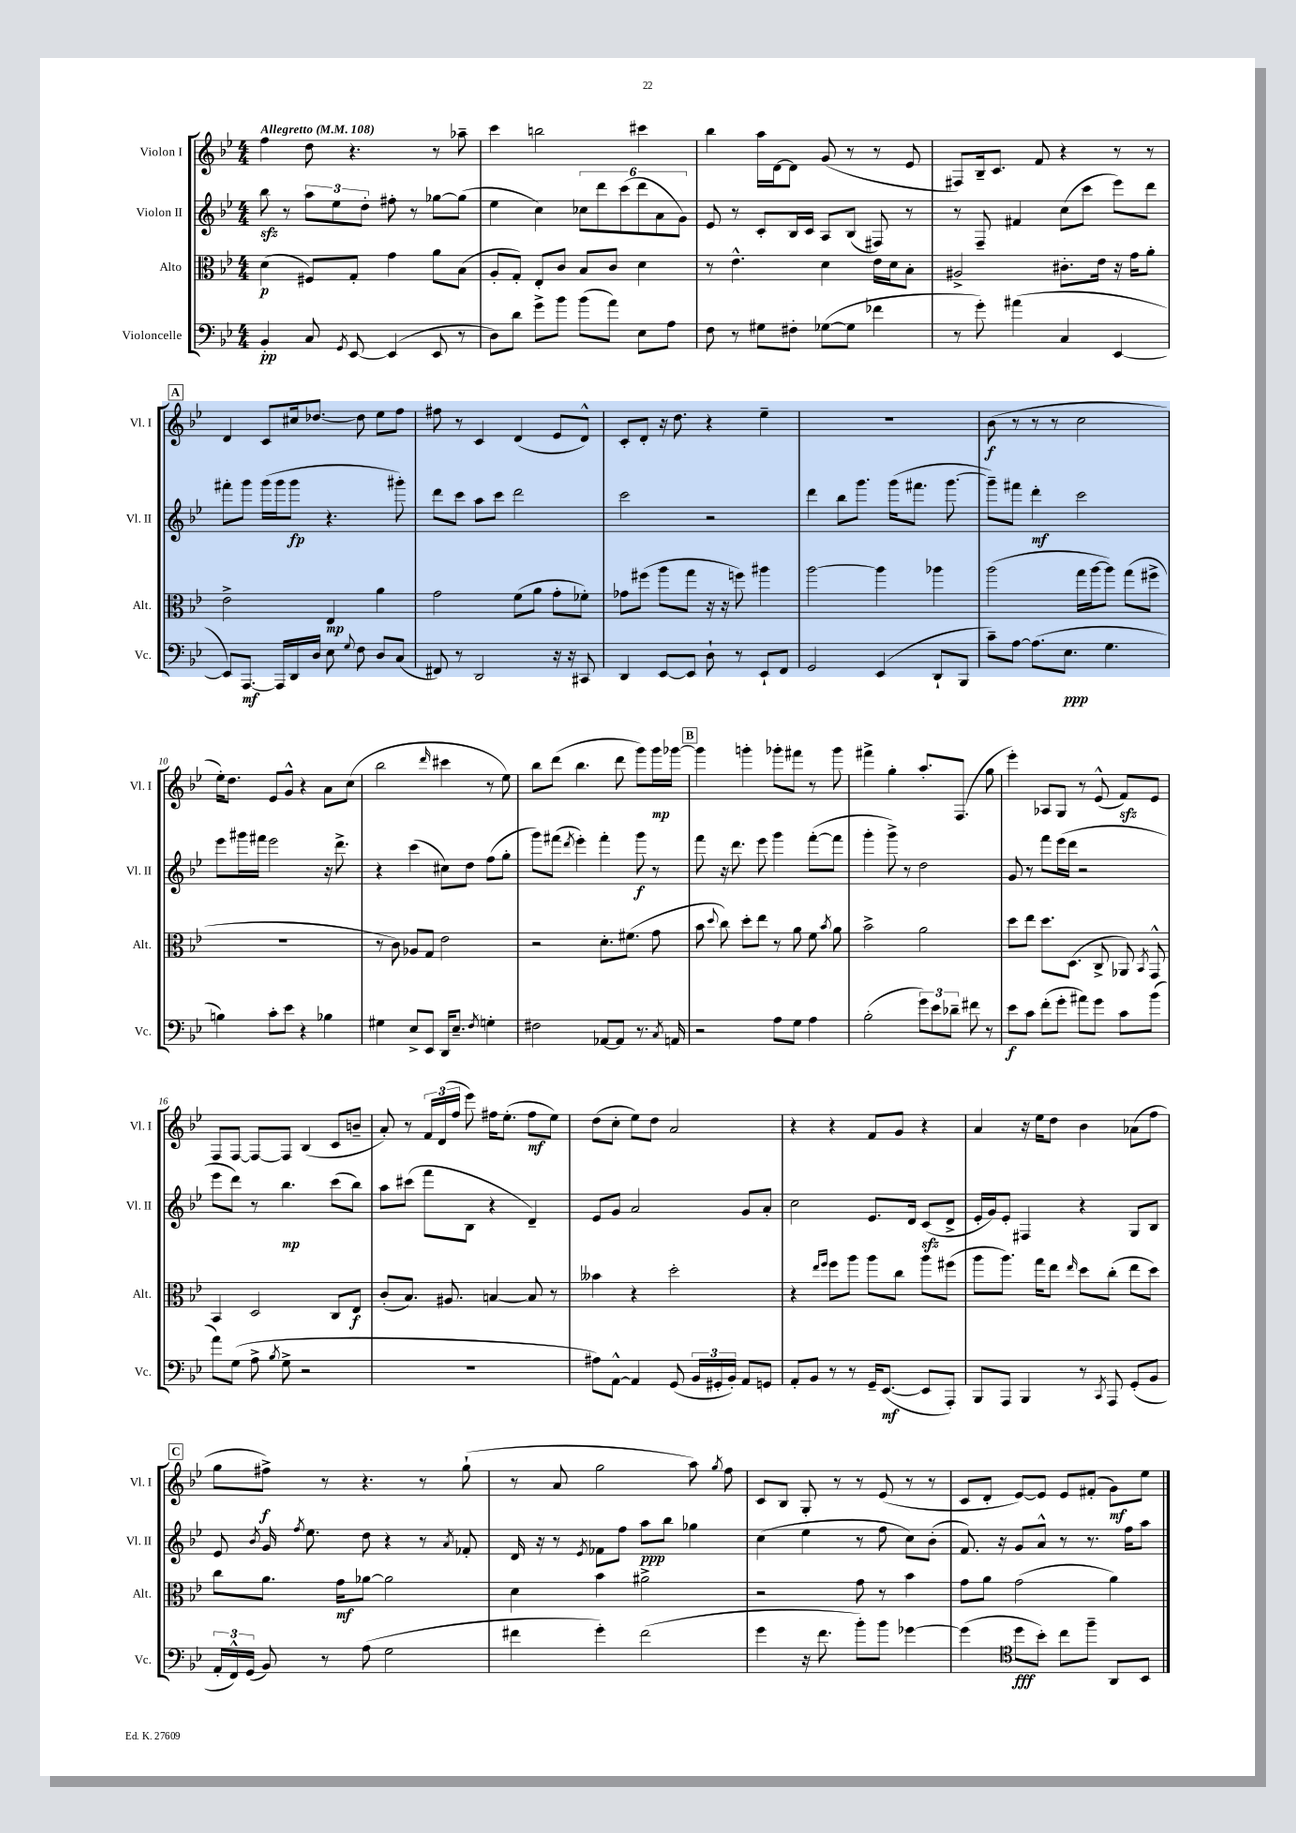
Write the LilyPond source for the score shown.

<<
\new StaffGroup <<
\new Staff = "s0" \with { instrumentName = "Violon I" shortInstrumentName = "Vl. I" } {
    \clef treble \key bes \major \numericTimeSignature \time 4/4 \tempo "Allegretto" 4 = 108
    \autoBeamOff f''4 d''8 r4. r8 aes''8-- |
    c'''4 b''2 cis'''4 |
    bes''4 a''16[ d'16~ d'8] g'8( r8 r8 ees'8 |
    fis8[) bes16-- c'8.] f'8 r4 r8 r8 |
    \mark \markup { \box "A" } d'4 c'8[ cis''16 des''8.]~ des''8 ees''8[ f''8] |
    fis''8 r8 c'4 d'4( ees'8[ d'8]-^) |
    c'8[-. d'8]-. r16 d''8. r4 ees''4-- |
    R1 |
    bes'8\f( r8 r8 r8 c''2 |
    ees''16[-.) d''8.] ees'8[ g'8]-^ r4 a'8[ c''8]( |
    bes''2 \grace { d'''16 } cis'''4 r8 ees''8) |
    bes''8[ d'''8]( bes''4. d'''8 g'''8[) g'''16\mp ges'''16]~ |
    \mark \markup { \box "B" } ges'''4 g'''4-. ges'''8[-. fis'''8] r8 ges'''8 |
    fis'''4-> g''4-. a''8.[-. f8.]( g''8 |
    ees'''4-.) aes8[ g8] r8 ees'8-^( f'8[\sfz) ees'8] |
    f8[ f8]~ f8[~ f8] bes4( c'8[ b'8]-- |
    a'8-.) r8 \tuplet 3/2 { f'16[ d'16( f''16] } ees'''8) fis''16[ ees''8.]-.( fis''8[\mf ees''8]) |
    d''8[( c''8]-. ees''8[) d''8] a'2 |
    r4 r4 f'8[ g'8] r4 |
    a'4 r16 ees''16[ d''8] bes'4 aes'8[( f''8] |
    \mark \markup { \box "C" } g''8[ fis''8]->\f) r8 r4. r8 g''8-!( |
    r8 a'8 g''2 a''8) \acciaccatura { g''8 } f''8 |
    c'8[ bes8] g8-. r8 r8 ees'8( r8 r8 |
    c'8[ d'8]-. ees'8[~) ees'8] ees'8[ fis'8]-.( g'8[\mf) ees''8] \bar "|." |
}
\new Staff = "s1" \with { instrumentName = "Violon II" shortInstrumentName = "Vl. II" } {
    \clef treble \key bes \major \numericTimeSignature \time 4/4
    \autoBeamOff bes''8\sfz r8 \tuplet 3/2 { a''8[ ees''8 d''8]-. } fis''8-. r8 ges''8[~ ges''8]( |
    ees''4 c''4) \tuplet 6/4 { ces''8[ d'''8 c'''8( d'''8 a'8 g'8]) } |
    ees'8 r8 c'8[-. bes16 c'16] a8[ bes8]( fis8) r8 |
    r8 f8-- fis'4 c''8[( c'''8] ees'''8[) d'''8] |
    \mark \markup { \box "A" } fis'''8[-. g'''8] g'''16[( g'''16 g'''8]\fp r4. gis'''8-.) |
    d'''8[ c'''8] a''8[ c'''8] d'''2 |
    c'''2 r2 |
    d'''4 bes''8[ g'''8.] g'''16[( fis'''8.] g'''8.~ |
    g'''8[--) fis'''8] d'''4-.\mf c'''2 |
    ees'''8[ gis'''16 fis'''16] ees'''2 r16 d'''8.-> |
    r4 c'''4( cis''8[) d''8] f''8[( g''8]-. |
    g'''8[) fis'''8]( \acciaccatura { d'''8 } ees'''4-.) fis'''4-. g'''8\f r8 |
    \mark \markup { \box "B" } f'''8 r16 d'''8. ees'''8 g'''4 f'''8[~-.( f'''8] |
    g'''4-. g'''8->) r8 d''2 |
    g'8 r8 f'''8[ ees'''16( d'''16] r2 |
    ees'''8[ d'''8]) r8 bes''4.\mp c'''8[( bes''8]) |
    a''8[ cis'''8]( f'''8[ bes8] r4 d'4--) |
    ees'8[ g'8] a'2 g'8[ a'8]-. |
    c''2 ees'8.[ d'16] c'8[\sfz( d'8]-> |
    ees'16[-. g'16) ees'8]-. fis4 r4 g8[ bes8] |
    \mark \markup { \box "C" } ees'8 \acciaccatura { bes'8 } g'16 \acciaccatura { f''8 } ees''8. d''8 r4 r8 \acciaccatura { a'8 } fes'8-. |
    d'16 r16 r8 \acciaccatura { ees'8 } fes'8[ f''8] a''8[\ppp bes''8] ges''4 |
    c''4( ees''4 r8 f''8 c''8[) bes'8]-.( |
    f'8.) r16 g'8[ a'8]-^ r8 r8. f''16[ a''8] \bar "|." |
}
\new Staff = "s2" \with { instrumentName = "Alto" shortInstrumentName = "Alt." } {
    \clef alto \key bes \major \numericTimeSignature \time 4/4
    \autoBeamOff d'4\p( fis8[) g8]-. g'4 a'8[ bes8]( |
    a8[-. g8]-.) ees8[-. c'8] bes8[ c'8] d'4 |
    r8 ees'4.-^ d'4 ees'16[ d'16 bes8]-. |
    ais2-> cis'8.[-. ees'16] r16 g'16[ a'8]-. |
    \mark \markup { \box "A" } ees'2-> ees4\mp a'4 |
    g'2 f'8[( a'8] g'8[-. fes'8]-.) |
    ges'8[ fis''8]( a''8[ g''8] r16 r16 f''8) ais''4 |
    a''2~ a''4 aes''4 |
    a''2( g''16[ a''16~ a''8]) g''8[( fis''8]-> |
    R1 |
    r8 c'8) aes8[ g8] ees'2 |
    r2 d'8.[-. fis'8.]( g'8 |
    \mark \markup { \box "B" } bes'8 \appoggiatura { d''8 } c''8) d''8[-. ees''8] r8 a'8 f'8 \acciaccatura { bes'8 } a'8 |
    bes'2-> a'2 |
    d''8[ ees''8] d''8.[ d8.]( c8-> aes,8) \acciaccatura { bes,8 } g,8-^ |
    bes,4 d2 c8[ ees8]\f |
    c'8[-.( bes8.]) ais8. b4~ b8 r8 |
    beses'4 r4 d''2-. |
    r4 \grace { ees''16[ f''16] } f''8[ a''8] a''8[ c''8] a''8[ fis''8]( |
    a''8[ a''8.]) g''16[ ees''8] \grace { ees''16 } d''8[ c''8]-.( ees''8[ d''8]) |
    \mark \markup { \box "C" } c''8[ a'8.] g'16[\mf aes'8]~ aes'2 |
    d'4 bes'4 ais'2-> |
    r2 g'8 r8 bes'4 |
    g'8[ a'8] g'2( a'4) \bar "|." |
}
\new Staff = "s3" \with { instrumentName = "Violoncelle" shortInstrumentName = "Vc." } {
    \clef bass \key bes \major \numericTimeSignature \time 4/4
    \autoBeamOff bes,4-.\pp c8 \acciaccatura { g,8 } ees,8~ ees,4( ees,8 r8 |
    d8[) d'8] g'8[-> bes'8] bes'8[( a'8]) ees8[ a8] |
    f8 r8 gis8[ fis8]-. ges8[~( ges8] fes'4 |
    r8 g'8-.) ais'4( c4 ees,4~ |
    \mark \markup { \box "A" } ees,8[) a,,8.]~\mf a,,16[ d,16 d16] ees8 \appoggiatura { g8 } f8 d8[ c8]( |
    fis,8) r8 d,2 r16 r16 cis,8 |
    d,4 ees,8[~ ees,8] d8-! r8 ees,8[-! f,8] |
    g,2 ees,4( d,8[-! bes,,8] |
    c'8[--) a8]~ a8.[( ees8.]\ppp g4. |
    b4) c'8[-. ees'8] r4 bes4 |
    gis4 ees8[-> ees,8] d,16[ ees8.]-- \acciaccatura { f8 } g4-. |
    fis2 aes,8[~ aes,8] r8. \acciaccatura { c8 } a,16 |
    \mark \markup { \box "B" } r2 a8[ g8] a4 |
    bes2-.( \tuplet 3/2 { g'8[) ees'8 des'8]-- } fis'8 r8 |
    ees'8[\f c'8] f'8[-.( g'8]-. ais'8[) g'8] c'8[ bes'8]( |
    a'8[) g8]( a8-> \acciaccatura { bes8 } g8-> r2 |
    R1 |
    ais8[) a,8]~-^ a,4 g,8( \tuplet 3/2 { bes,16[ gis,16-. bes,16]-.) } a,8[ g,8] |
    a,8[-. bes,8] r8 r8 g,16[-- ees,8.]~\mf( ees,8[ a,,8]-.) |
    bes,,8[ a,,8] bes,,4 r8 \acciaccatura { c,8 } a,,8 g,8[-.( bes,8] |
    \mark \markup { \box "C" } \tuplet 3/2 { a,16[-. f,16-^) g,16]( } bes,8) r8 a8( g2 |
    fis'4 g'4-.) fis'2( |
    g'4 r16 f'8. bes'8[-.) bes'8] ges'4~ |
    ges'4( \clef tenor d''8[\fff bes'8]-.) c''8[ f''8]-- a,8[ bes,8] \bar "|." |
}
>>
>>
